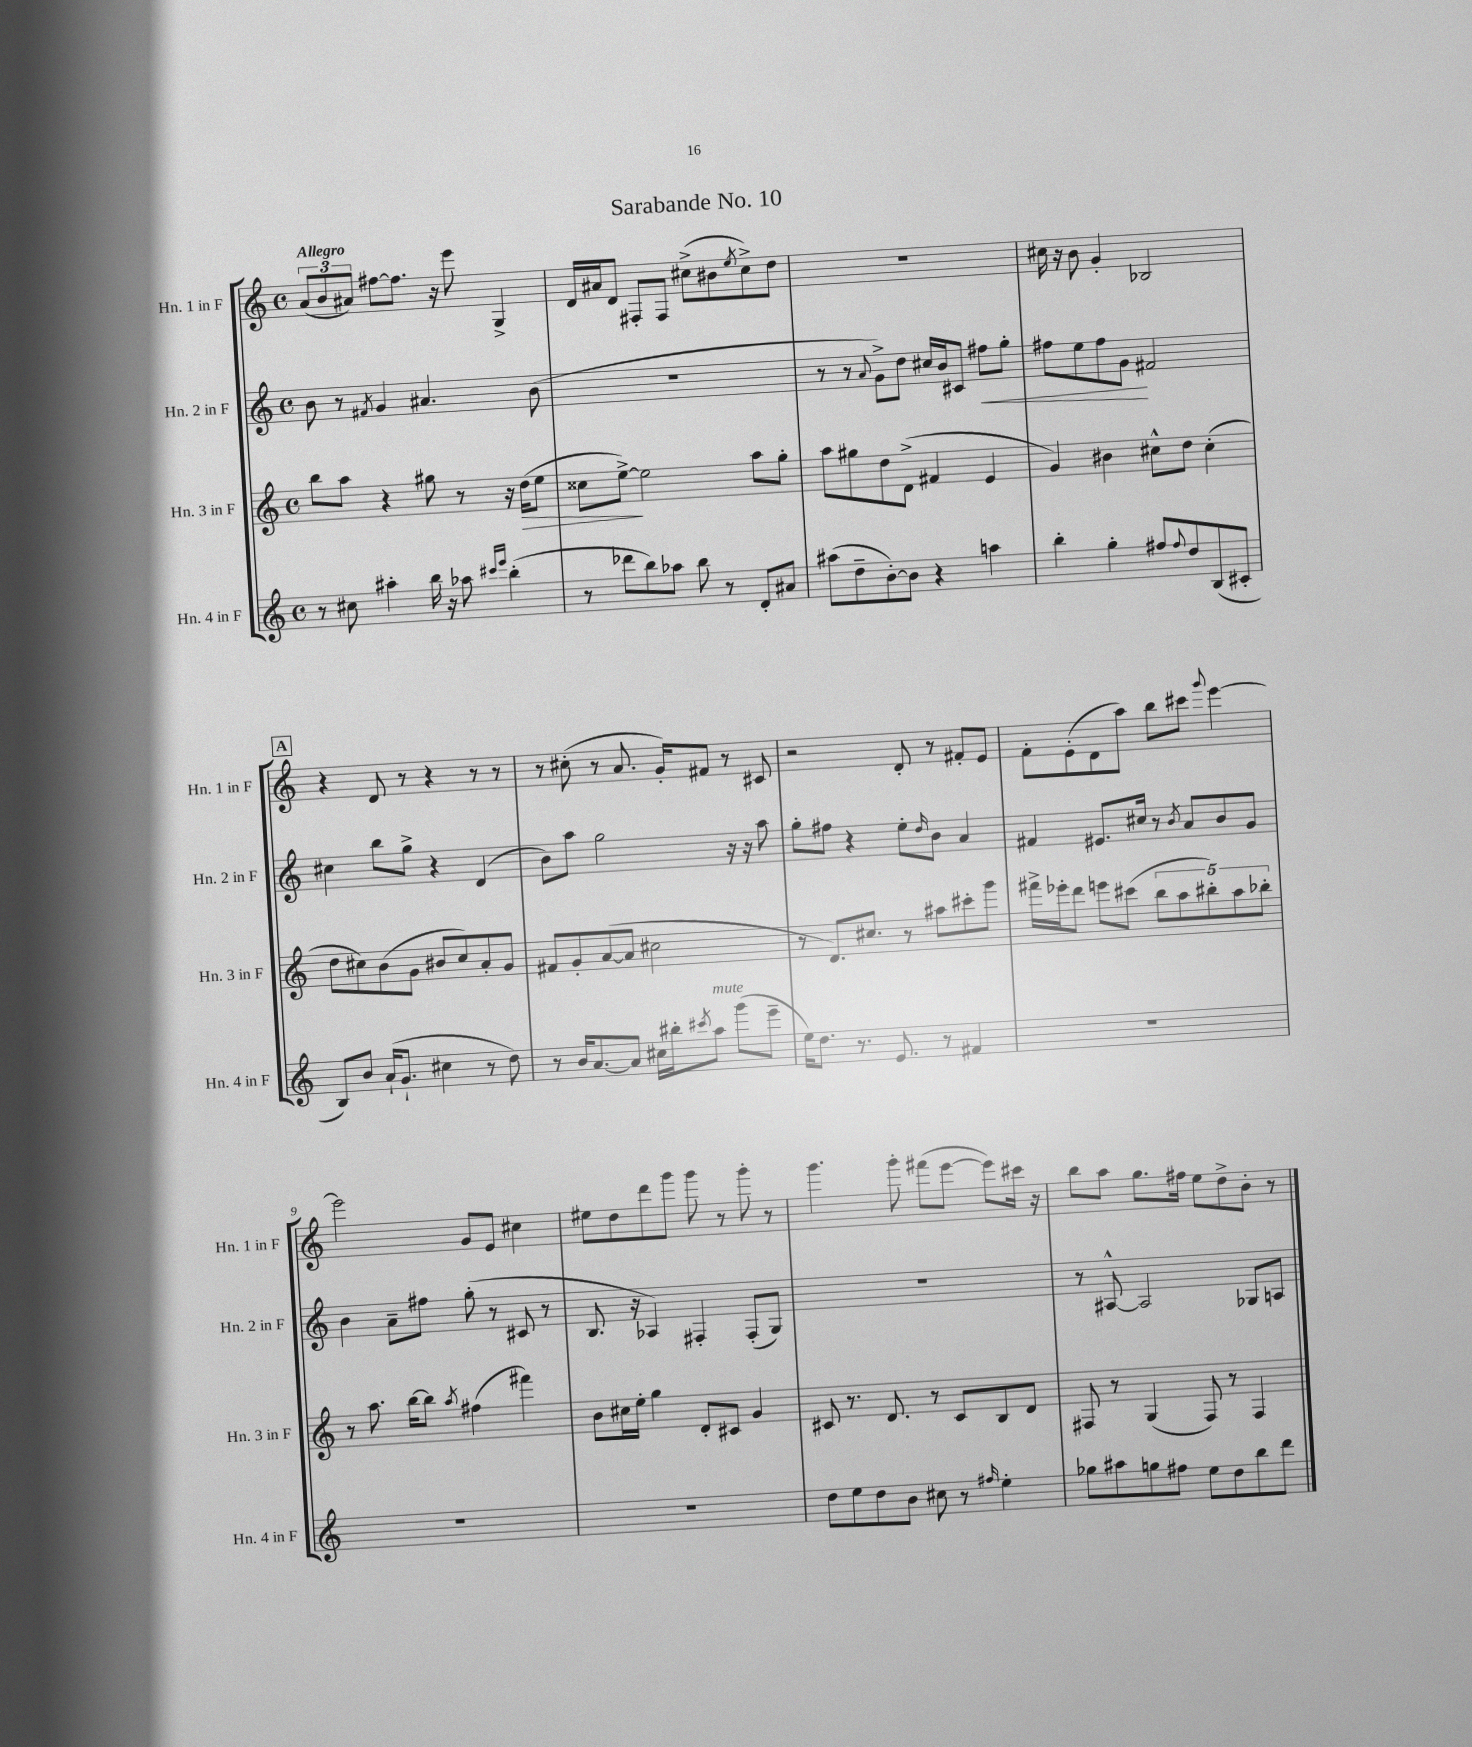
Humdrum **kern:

**kern	**kern	**kern	**kern
*staff4	*staff3	*staff2	*staff1
*clefG2	*clefG2	*clefG2	*clefG2
*k[]	*k[]	*k[]	*k[]
*M4/4	*M4/4	*M4/4	*M4/4
*met(c)	*met(c)	*met(c)	*met(c)
8r	8bb\L	8b\	(12a/L
.	.	.	12b/
8cc#\	8aa\J	8r	.
.	.	.	12a#/J)
.	.	8qf#/	.
4aa#'\	4r	4g/	[8ff#\L
.	.	.	8.ff#\]J
16bb\	8gg#\	4.a#/	.
16r	.	.	16r
8aa-\	8r	.	8eee\
16qqccc#/LL	.	.	.
16qqeee/JJ	.	.	.
(4bb'\	16r	.	4G^/
.	(16dd\LK	.	.
.	8ee\J	(8b\	.
=	=	=	=
8r	8cc##\L	1r	16d/LL
.	.	.	16a#/J
8ddd-\L	[8ee^\J)	.	8d/J
8bb\)	2ee\]	.	8F#'/L
8aa-\J	.	.	8F#/J
8bb\	.	.	(8cc#^\L
8r	.	.	8b#\
.	.	.	8qee/
8d'/L	8aa\L	.	8cc#^\)
8a#/J	8gg'\J	.	8dd\J
=	=	=	=
(8aa#\L	8aa\L	8r	1r
8dd~\	8gg#\	8r	.
.	.	8qqa/	.
[8b'\)	8dd\	8g^\L)	.
8b\]J	(8d^\J	8dd\J	.
4r	4f#/	16cc#/LL	.
.	.	16b/J	.
.	.	8c#/J	.
4aa\	4e/	8ff#\L	.
.	.	8gg'\J	.
=	=	=	=
4bb'\	4g/)	8ff#\L	16cc#\
.	.	.	16r
.	.	8ee\	8b\
4gg'\	4b#\	8ff#\	4g'/
.	.	8g\J	.
8ff#/L	8cc#^^\L	2f#/	2B-/
8qqff#/	.	.	.
8dd/	8dd\J	.	.
(8B/	(4cc#'\	.	.
8c#'/J	.	.	.
=	=	=	=
8B/L)	8dd\L	4cc#\	4r
8b/J	8cc#\)	.	.
(16a`/LK	(8b\	8bb\L	8d/
8.g`/J	.	.	.
.	8g\J	8gg^\J	8r
4cc#\	8b#/L	4r	4r
.	8cc#/)	.	.
8r	8a'/	(4d/	8r
8dd\)	8g/J	.	8r
=	=	=	=
8r	8f#/L	8b\L)	8r
16b/LK	8g'/	8aa\J	(8cc#'\
[8.a/	.	.	.
.	([8a/	2gg\	8r
8a/]J	8a/]J	.	8.a/
16cc#\LL	2cc#\	.	.
16bb#'\J	.	.	16g'/LK)
8qccc#/	.	.	.
8aa\J	.	.	8f#/J
(8ggg\L	.	16r	8r
.	.	16r	.
8eee~\J	.	8aa\	8c#/
=	=	=	=
16ee\LK)	8r	8gg'\L	2r
8.dd\J	.	.	.
.	8.d/L)	8ff#\J	.
8.r	.	4r	.
.	8.cc#/J	.	.
8.e/	.	.	.
.	8r	8ee'\L	8d'/
.	.	16qqdd/	.
8r	8aa#\L	8b\J	8r
4f#/	8ccc#'\	4a/	8f#'/L
.	8ggg\J	.	8e/J
=	=	=	=
1r	16fff#^\LL	4f#/	8f'\L
.	16eee-'\J	.	.
.	8ddd\J	.	(8e'\
.	8eee\L	8.e#/L	8d\
.	(8ccc#\J	.	8aa\J)
.	.	16cc#/Jk	.
.	10bb\L	8r	8bb\L
.	10aa\	.	.
.	.	8qb/	.
.	.	8a/L	8ccc#\J
.	10bb#'\)	.	.
.	.	.	8qqggg/
.	.	8b/	[4eee\
.	10aa\	.	.
.	.	8g/J	.
.	10bb-'\J	.	.
=	=	=	=
1r	8r	4b\	2eee\]
.	8.aa\	.	.
.	.	8a~\L	.
.	[16bb\LK	.	.
.	8bb\]J	8ff#\J	.
.	8qaa/	.	.
.	(4ff#\	(8gg'\	8g/L
.	.	8r	8e/J
.	4fff#\)	8c#/	4cc#\
.	.	8r	.
=	=	=	=
1r	8b\L	8.B/	8ee#\L
.	16cc#\L	.	8dd\
.	16ee'\JJ	16r	.
.	4gg\	4A-/)	8ddd\
.	.	.	8ggg\J
.	8d'/L	4F#'/	8ggg\
.	8c#/J	.	8r
.	4g/	(8F#'/L	8ggg'\
.	.	8G/J)	8r
=	=	=	=
8dd\L	8c#/	1r	4.ggg\
8ee\	8.r	.	.
8dd\	.	.	.
.	8.d/	.	.
8b\J	.	.	8ggg'\
8cc#\	8r	.	(8fff#\L
8r	8c#/L	.	[8eee\J
16qqff#/	.	.	.
4ee'\	8B/	.	8eee\]L)
.	8d/J	.	16ccc#\Jk
.	.	.	16r
=	=	=	=
8gg-\L	8F#/	8r	8bb\L
8aa#\	8r	[8A#^^/	8aa\J
8gg\	(4G/	2A#/]	8.gg\L
8ff#\J	.	.	.
.	.	.	16ff#\Jk
8ee\L	8F#/)	.	8ee\L
8dd\	8r	.	8dd^\
8bb\	4F#/	8G-/L	8b'\J
8ddd\J	.	8A/J	8r
==	==	==	==
*-	*-	*-	*-
